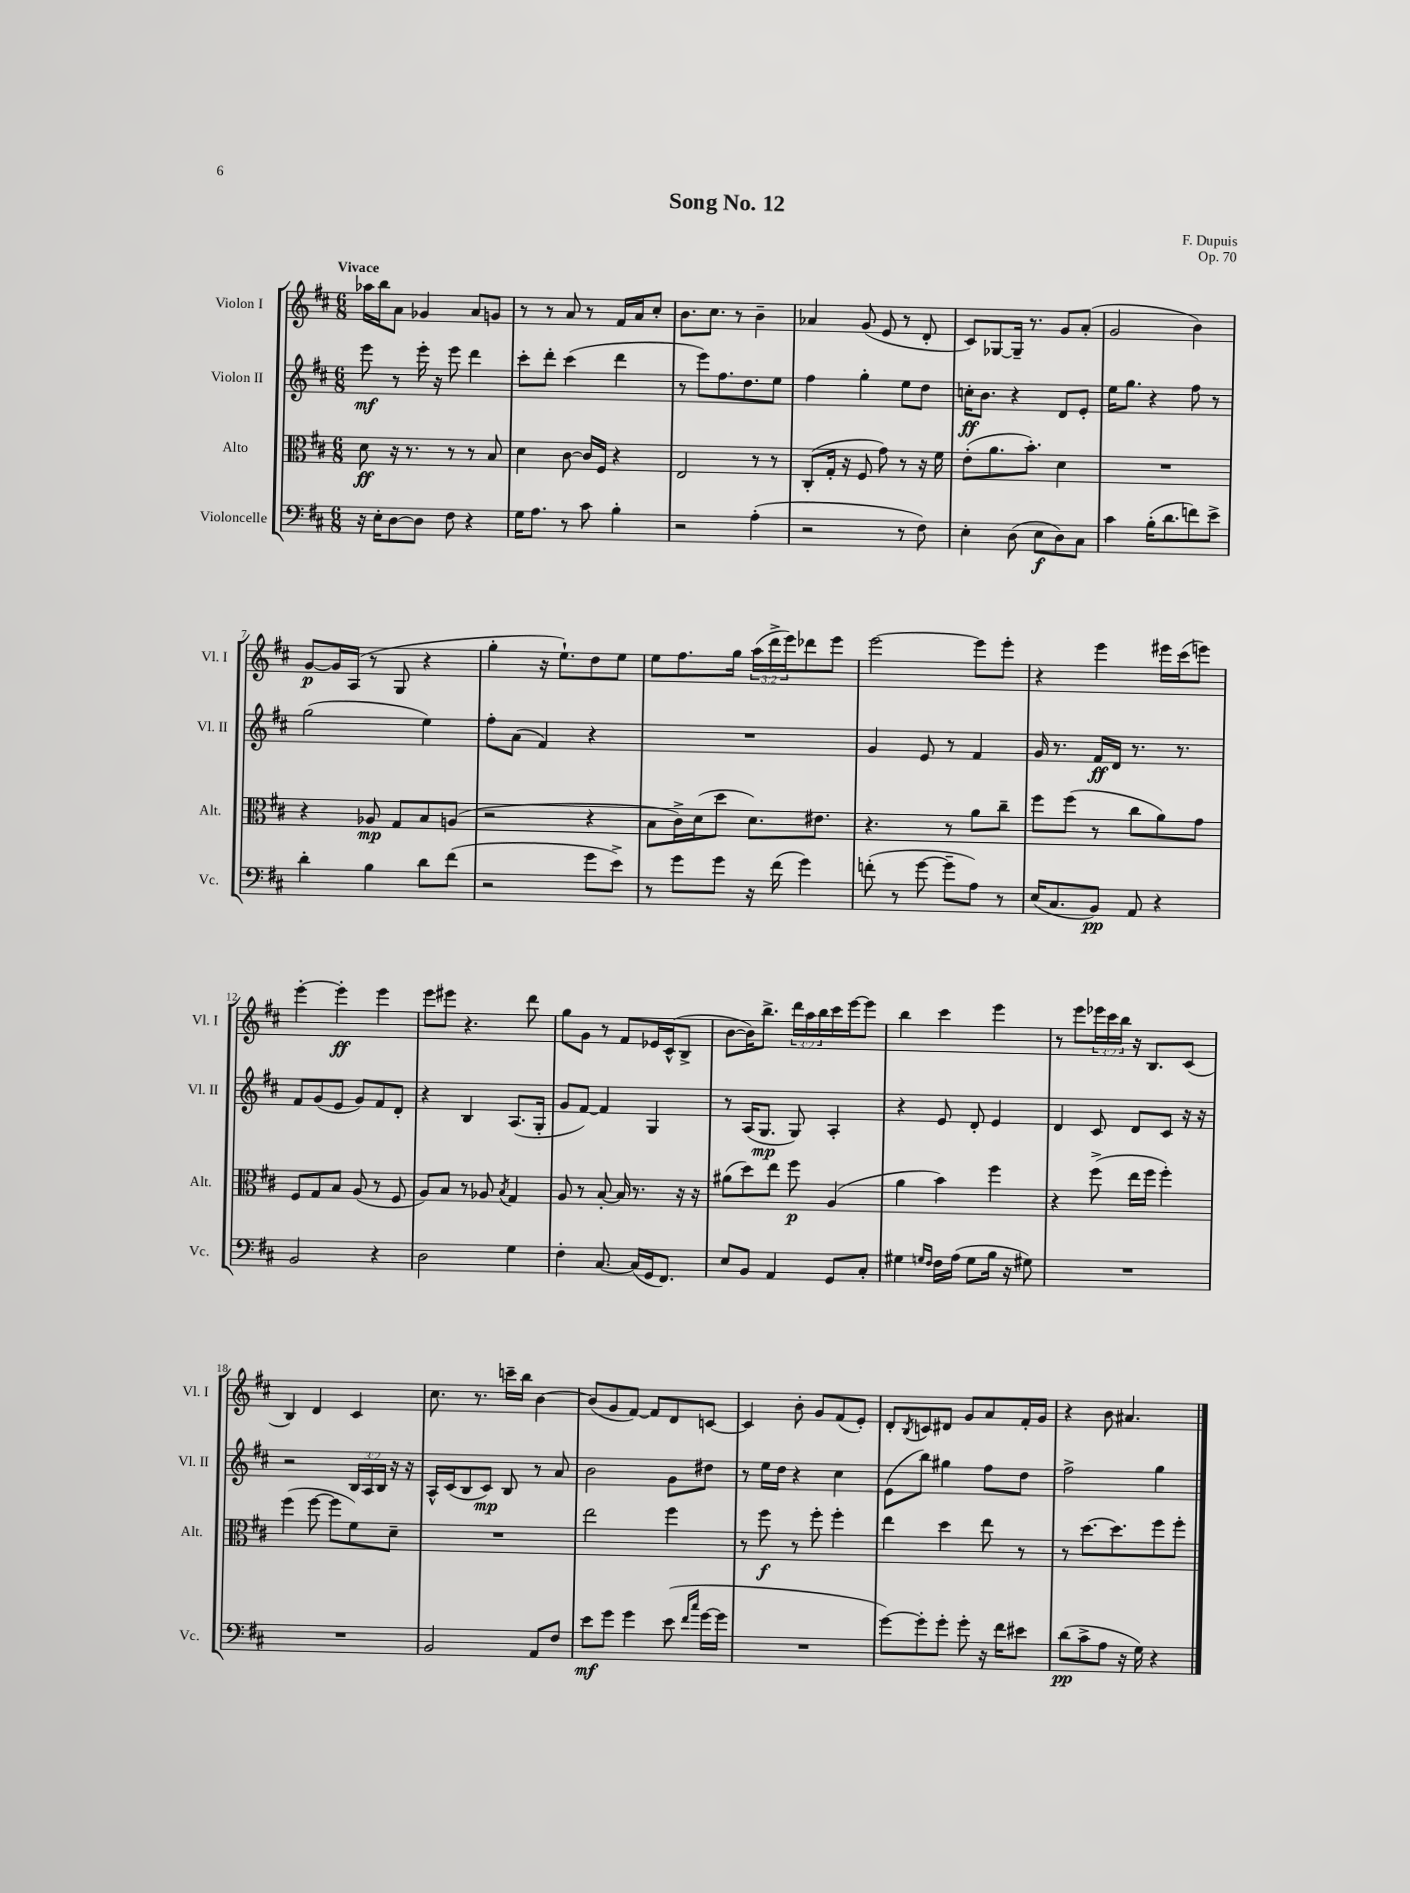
\header { title = "Song No. 12" composer = "F. Dupuis" opus = "Op. 70" }
<<
\new StaffGroup <<
\new Staff = "s0" \with { instrumentName = "Violon I" shortInstrumentName = "Vl. I" } {
    \clef treble \key d \major \numericTimeSignature \time 6/8 \override Staff.TupletNumber.text = #tuplet-number::calc-fraction-text \tempo "Vivace"
    aes''16 b''16 a'8 ges'4 a'8 g'8 |
    r8 r8 a'8 r8 fis'16 a'16 cis''8-. |
    b'8. cis''8. r8 b'4-- |
    aes'4 g'8( e'8 r8 d'8-. |
    cis'8) ges8~ ges16-- r8. g'8 a'8-.( |
    g'2 b'4) |
    g'8~\p g'16 a16( r8 g8 r4 |
    g''4-. r16 e''8.-!) d''8 e''8 |
    e''8 fis''8. g''16 \tuplet 3/2 { a''16( d'''16-> e'''16) } des'''8 e'''8 |
    e'''2~ e'''8 e'''8-. |
    r4 e'''4 eis'''16 cis'''16( e'''8) |
    e'''4~-. e'''4-.\ff e'''4 |
    e'''8 eis'''8 r4. d'''8 |
    g''8 g'8 r8 fis'8 ees'16 cis'16-^( b8-> |
    b'8~ b'16) b''8.-> \tuplet 3/2 { d'''16 a''16 b''16 } cis'''16 e'''16~ e'''8 |
    b''4 cis'''4 e'''4 |
    r8 e'''8 \tuplet 3/2 { ees'''16 cis'''16 b''16 } r16 b8. cis'8( |
    b4) d'4 cis'4 |
    cis''8. r8. c'''16-- b''16 b'4~ |
    b'8( g'8 fis'8~) fis'8 d'8 c'8~ |
    c'4 b'8-. g'8 fis'8( e'8-.) |
    d'8-. \acciaccatura { b8 } c'8 dis'8 g'8 a'8 fis'16-. g'16 |
    r4 b'8 ais'4. \bar "|." |
}
\new Staff = "s1" \with { instrumentName = "Violon II" shortInstrumentName = "Vl. II" } {
    \clef treble \key d \major \numericTimeSignature \time 6/8 \override Staff.TupletNumber.text = #tuplet-number::calc-fraction-text
    e'''8\mf r8 e'''16-. r16 e'''8 d'''4 |
    cis'''8-. d'''8-. cis'''4( d'''4 |
    r8 e'''8) fis''8. d''8. e''8 |
    fis''4 g''4-. e''8 d''8 |
    c''16-.\ff b'8. r4 d'8 e'8-. |
    e''16 g''8. r4 fis''8 r8 |
    g''2( e''4) |
    fis''8-. a'8( fis'4) r4 |
    R2. |
    g'4 e'8 r8 fis'4 |
    g'16 r8. fis'16\ff d'16 r8. r8. |
    fis'8 g'8( e'8 g'8) fis'8 d'8-. |
    r4 b4 a8.( g16-. |
    g'8 fis'8~) fis'4 g4 |
    r8 a16( g8.\mp g8) a4-. |
    r4 e'8 d'8-. e'4 |
    d'4 cis'8 d'8 cis'8 r16 r16 |
    r2 \tuplet 3/2 { b16 a16 b16 } r16 r16 |
    a16-^ cis'16( b8 cis'8\mp) b8 r8 a'8 |
    b'2 g'8 dis''8 |
    r8 e''16 d''16 r4 cis''4 |
    e'8( b''8) gis''4 fis''8 d''8 |
    fis''2-> g''4 \bar "|." |
}
\new Staff = "s2" \with { instrumentName = "Alto" shortInstrumentName = "Alt." } {
    \clef alto \key d \major \numericTimeSignature \time 6/8
    d'8\ff r16 r8. r8 r8 b8 |
    d'4 cis'8~ cis'16 fis16 r4 |
    e2 r8 r8 |
    cis8-.( g16-. r16 fis8 g'8) r8 r16 fis'16 |
    e'8-.( a'8. b'8.-.) d'4 |
    R2. |
    r4 aes8\mp g8 b8 a8( |
    r2 r4 |
    b8 cis'16->) d'16( d''8 d'8.) eis'8. |
    r4. r8 a'8 cis''8-- |
    fis''8 fis''8( r8 cis''8 a'8) g'8 |
    fis8 g8 b8 a8( r8 fis8 |
    a8) b8 r8 aes8 \acciaccatura { b8 } g4 |
    a8 r8 b8~-. b16 r8. r16 r16 |
    ais'8( d''8) e''8 fis''8\p a4( |
    a'4 b'4) fis''4 |
    r4 fis''8->( e''16 fis''16 fis''4-.) |
    fis''4( fis''8~ fis''8 fis'8) d'8-- |
    R2. |
    e''2 fis''4 |
    r8 fis''8\f r8 fis''8-. fis''4-. |
    e''4 d''4 e''8 r8 |
    r8 d''8.~ d''8. fis''8 fis''8-. \bar "|." |
}
\new Staff = "s3" \with { instrumentName = "Violoncelle" shortInstrumentName = "Vc." } {
    \clef bass \key d \major \numericTimeSignature \time 6/8
    r16 e16-. d8~ d8 fis8 r4 |
    g16 a8. r8 cis'8 b4-. |
    r2 a4-.( |
    r2 r8 fis8) |
    e4-. d8( e8\f d8) cis8 |
    cis'4 b16-.( d'8. f'8) e'8-> |
    d'4-. b4 d'8 fis'8( |
    r2 g'8 e'8->) |
    r8 g'8 g'8 r16 fis'16( g'4) |
    f'8-.( r8 g'8~ g'8-- a8) r8 |
    e16( cis8. b,8\pp) a,8 r4 |
    b,2 r4 |
    d2 g4 |
    fis4-. cis8.~ cis16( g,16 fis,8.) |
    e8 b,8 a,4 g,8 cis8-. |
    gis4 \grace { g16 fis16 } fis16 a16( g8 b16 r16 gis8) |
    R2. |
    R2. |
    b,2 a,8 fis8 |
    e'8\mf g'8 g'4 e'8( \grace { fis'16 cis''16 } g'16~ g'16 |
    R2. |
    g'8~) g'8-. g'8-. g'8-. r16 fis'16 eis'8 |
    d'8\pp( cis'8-> a8 r16 g16) r4 \bar "|." |
}
>>
>>
